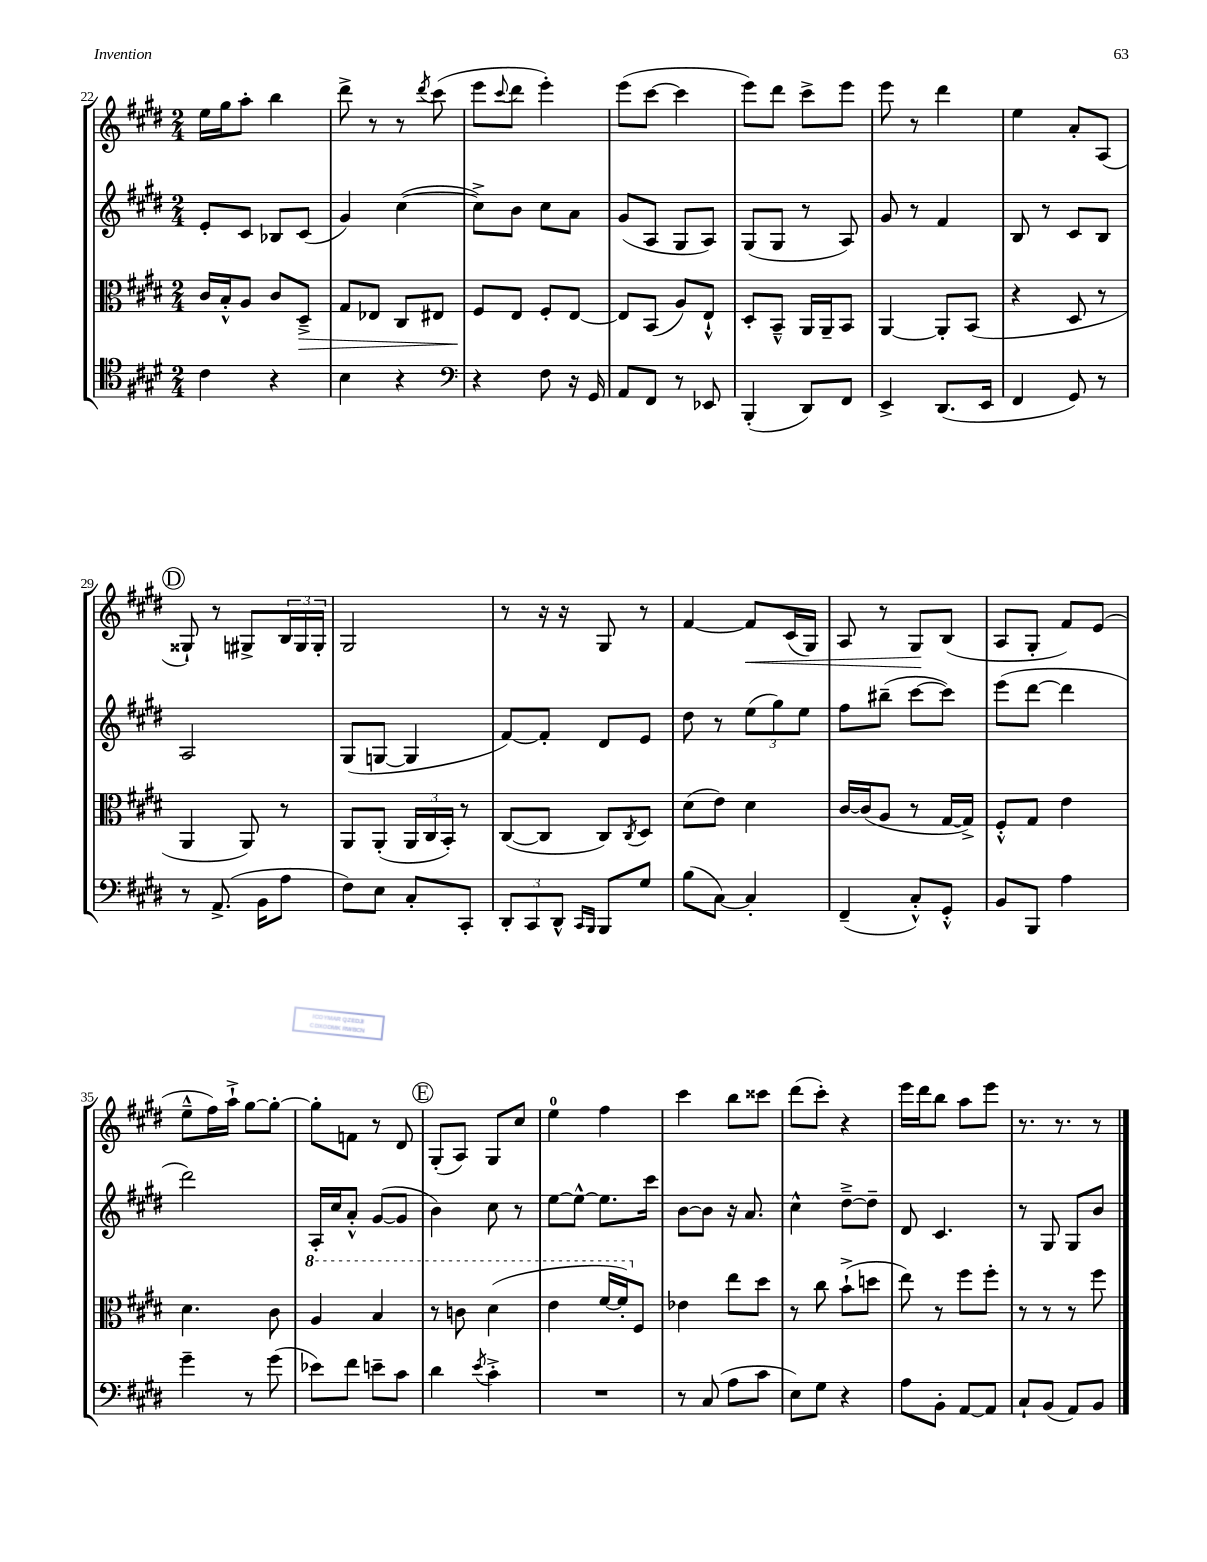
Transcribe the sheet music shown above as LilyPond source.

<<
\new StaffGroup <<
\new Staff = "s0" {
    \clef treble \key e \major \numericTimeSignature \time 2/4
    e''16 gis''16 a''8-. b''4 |
    dis'''8-> r8 r8 \acciaccatura { dis'''8 } cis'''8( |
    e'''8 \appoggiatura { cis'''8 } dis'''8 e'''4-.) |
    e'''8( cis'''8~ cis'''4 |
    e'''8) dis'''8 cis'''8-> e'''8 |
    e'''8 r8 dis'''4 |
    e''4 a'8-. a8( |
    \mark \markup { \circle "D" } gisis8-!) r8 gis8-> \tuplet 3/2 { b16 gis16 gis16-. } |
    gis2 |
    r8 r16 r16 gis8 r8 |
    fis'4~ fis'8\< cis'16( gis16) |
    a8 r8 gis8\! b8( |
    a8 gis8-. fis'8) e'8( |
    e''8---^ fis''16) a''16-!-> gis''8~ gis''8~-. |
    gis''8-. f'8 r8 dis'8 |
    \mark \markup { \circle "E" } gis8-.( a8) gis8 cis''8 |
    e''4-0 fis''4 |
    cis'''4 b''8 cisis'''8 |
    dis'''8( cis'''8-.) r4 |
    e'''16 dis'''16 b''8 a''8 e'''8 |
    r8. r8. r8 \bar "|." |
}
\new Staff = "s1" {
    \clef treble \key e \major \numericTimeSignature \time 2/4
    e'8-. cis'8 bes8 cis'8( |
    gis'4) cis''4~( |
    cis''8->) b'8 cis''8 a'8 |
    gis'8( a8 gis8 a8) |
    gis8( gis8 r8 a8) |
    gis'8 r8 fis'4 |
    b8 r8 cis'8 b8 |
    \mark \markup { \circle "D" } a2 |
    gis8( g8~ g4 |
    fis'8~) fis'8-. dis'8 e'8 |
    dis''8 r8 \tuplet 3/2 { e''8( gis''8) e''8 } |
    fis''8 bis''8--( cis'''8~ cis'''8) |
    e'''8( dis'''8~ dis'''4 |
    dis'''2) |
    a16-. cis''16 a'8-.-^ gis'8~( gis'8 |
    \mark \markup { \circle "E" } b'4) cis''8 r8 |
    e''8~ e''8~-^ e''8. cis'''16 |
    b'8~ b'8 r16 a'8. |
    cis''4-^ dis''8~---> dis''8-- |
    dis'8 cis'4. |
    r8 gis8 gis8 b'8 \bar "|." |
}
\new Staff = "s2" {
    \clef alto \key e \major \numericTimeSignature \time 2/4
    cis'16 b16-.-^ a8 cis'8 dis8--->\> |
    gis8 ees8 cis8 eis8 |
    fis8\! e8 fis8-. e8~ |
    e8 b,8( a8) e8-!-^ |
    dis8-. b,8---^ a,16 a,16-- b,8 |
    a,4~ a,8-. b,8( |
    r4 dis8 r8 |
    \mark \markup { \circle "D" } a,4 a,8) r8 |
    a,8 a,8-.( \tuplet 3/2 { a,16 cis16 b,16-.) } r8 |
    cis8~( cis8 cis8) \acciaccatura { cis8 } dis8 |
    dis'8( e'8) dis'4 |
    cis'16~ cis'16( a8 r8 gis16~ gis16->) |
    fis8-.-^ gis8 e'4 |
    dis'4. cis'8 |
    \ottava #1 a'4 b'4 |
    \mark \markup { \circle "E" } r8 c''8 dis''4( |
    e''4 fis''16~ fis''16-.) \ottava #0 fis8 |
    ees'4 e''8 dis''8 |
    r8 cis''8 b'8-!->( d''8 |
    e''8) r8 fis''8 fis''8-. |
    r8 r8 r8 fis''8 \bar "|." |
}
\new Staff = "s3" {
    \clef tenor \key e \major \numericTimeSignature \time 2/4
    cis'4 r4 |
    b4 r4 |
    \clef bass r4 fis8 r16 gis,16 |
    a,8 fis,8 r8 ees,8 |
    b,,4-.( dis,8) fis,8 |
    e,4-> dis,8.( e,16 |
    fis,4 gis,8) r8 |
    \mark \markup { \circle "D" } r8 a,8.->( b,16 a8 |
    fis8) e8 cis8-. cis,8-. |
    \tuplet 3/2 { dis,8-. cis,8 dis,8-^ } \grace { cis,16 b,,16 } b,,8 gis8 |
    b8( cis8~) cis4-. |
    fis,4--( cis8-.-^) gis,8-.-^ |
    b,8 b,,8 a4 |
    gis'4-- r8 gis'8( |
    ees'8) fis'8 e'8-- cis'8 |
    \mark \markup { \circle "E" } dis'4 \acciaccatura { e'8 } cis'4-.-> |
    R2 |
    r8 cis8( a8 cis'8 |
    e8) gis8 r4 |
    a8 b,8-. a,8~ a,8 |
    cis8-! b,8( a,8) b,8 \bar "|." |
}
>>
>>
\layout { \context { \Score currentBarNumber = #22 } }
